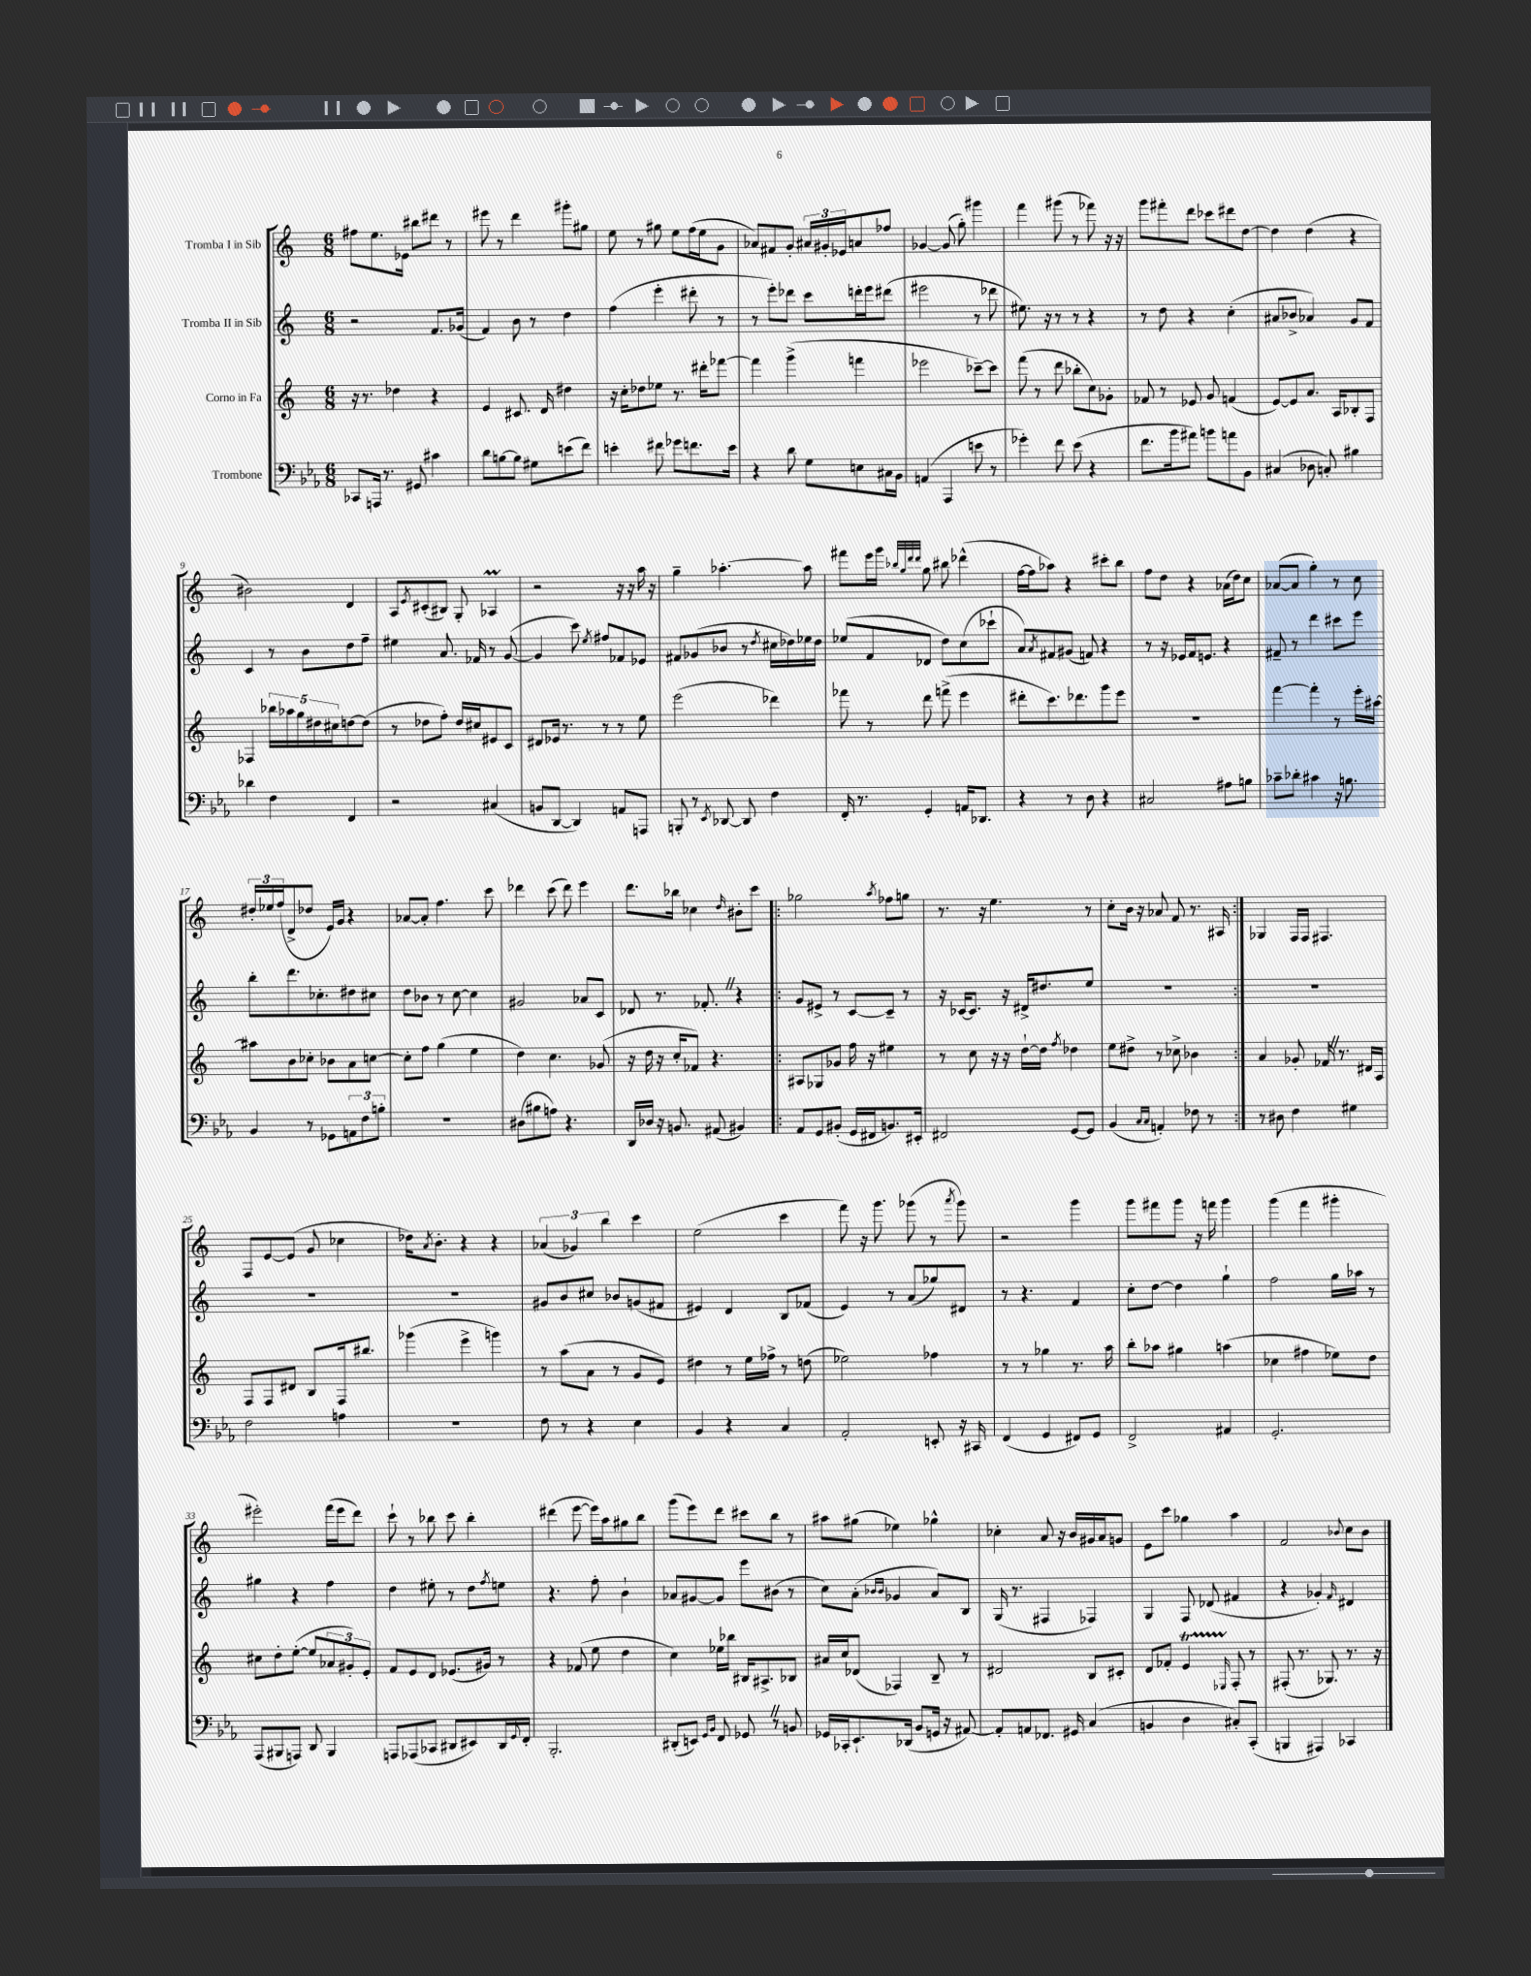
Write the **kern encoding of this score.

**kern	**kern	**kern	**kern
*part4	*part3	*part2	*part1
*staff4	*staff3	*staff2	*staff1
*I"Trombone	*I"Corno in Fa	*I"Tromba II in Sib	*I"Tromba I in Sib
*clefF4	*clefG2	*clefG2	*clefG2
*k[b-e-a-]	*k[]	*k[]	*k[]
*M6/8	*M6/8	*M6/8	*M6/8
=1	=1	=1	=1
8CC-X/L	16r	2r	8ff#X\L
.	8.r	.	.
16AAAn/Jk	.	.	8.ee\
8.r	.	.	.
.	4dd-X\	.	.
.	.	.	16e-X\Jk
8GG#X/	.	.	8bb#X\L
4c#X\	4r	8.f/L	8ddd#X\J
.	.	.	8r
.	.	(16g-X/Jk	.
=2	=2	=2	=2
8d\L	4e/	4f/)	8eee#X\
[8Bn\	.	.	8r
8B\J]	8.c#X/	8b\	4ddd\
8G#X\L	.	8r	.
.	16d/	.	.
(8en\	4dd#X\	4dd\	8ggg#X'\L
8f\J)	.	.	8gg#X\J
=3	=3	=3	=3
4en'\	16r	(4ff\	8ee\
.	16cc'\KL	.	.
.	8dd-X\	.	8r
8f#X\	8ee-X\J	4eee'\	8gg#X\
8g-X\L	8.r	.	8ee\L
8.fn\	.	8ddd#X'\	(16ff\L
.	16ddd#X'\KL	.	16ee\J
.	[8fff-X\J	8r	8g\J
16e\Jk	.	.	.
=4	=4	=4	=4
4r	4fff-\]	8r	8a-X/L)
.	.	8eee'\L)	8f#X/
8d\	(4ggg^\	8ddd-X\J	8g'/J
8G\L	.	8ccc\L	24a#X/LL
.	.	.	24g#X'/
.	.	.	24e-X/J
8En\	4fffn\	16dddn'\L	8an/
.	.	16eee\J	.
16C#X\L	.	(8ddd#X\J	8ff-X/J
16BB-\JJ	.	.	.
=5	=5	=5	=5
(4AAn/	2eee-X\	2eee#X\	[4g-X/
4AAA-/	.	.	(8g-/]
.	.	.	8gg'\)
8en\	[8ccc-X~\L)	8r	4ggg#X\
8r	8ccc-\J]	8ddd-X\	.
=6	=6	=6	=6
4g-X'\)	(8fff\	8.ee#X\)	4fff\
.	8r	.	.
.	.	16r	.
8f\	8ddd\	8r	(8ggg#X\
(8e-\	8bb-X'\L	8r	8r
4r	8cc\)	4r	8fff-X\)
.	8g-X'\J	.	16r
.	.	.	16r
=7	=7	=7	=7
8.f\L	8f-X/	8r	8ggg\L
.	8r	8dd\	8fff#X'\
16b-\k	.	.	.
8a#X\J)	8e-X/	4r	8ddd\J
8bn\L	8g/	.	8ccc-X\L
8an\	(4fn/	(4cc'\	8ddd#X\
8BB-\J	.	.	[8dd\J
=8	=8	=8	=8
(4C#X/	[8e/L)	8a#X/L	4dd\]
.	8e/]	8b-X^/J	.
8D-X\	8.a/J	4a-X/)	(4dd\
8Cn'/)	.	.	.
.	16A/KL	.	.
4B#X\	8B-X'/	8g/L	4r
.	8F/J	8f/J	.
!!LO:LB:g=z
=9	=9	=9	=9
4d-X\	4F-X/	4c/	2b#X\)
4F\	20bb-X\LL	8r	.
.	20aa-X\	.	.
.	20gg\	.	.
.	.	8b\L	.
.	20dd#X\	.	.
.	20cc#X\J	.	.
4FF/	[8ddn\	8dd\	4d/
.	(8dd\J]	8ff~\J	.
=10	=10	=10	=10
2r	8r	4ee#X\	8A/L
.	.	.	8qe/
.	8dd-X\L	.	(8c#X'/
.	8ff'\J)	8.a/	8B#X/J)
.	16dd-/LL	.	8G'/
.	16cc#X/J	16f-X/	.
(4C#X/	8e#X/	8r	4A-XM/
.	8c/J	([8g/	.
=11	=11	=11	=11
8BBn/L	8d#X/L	4g/]	2r
[8DD/J	16e-X/Jk	.	.
.	8.r	.	.
4DD/])	.	8ccc\)	.
.	.	8qee/	.
.	8r	8ff#X/L	.
8AAn/L	8r	8f-X/	16r
.	.	.	16r
8AAAn/J	8ee\	8e-X/J	16aa\
.	.	.	16r
=12	=12	=12	=12
8BBBn'/	(2eee\	8f#X/L	4gg~\
8r	.	(8g-X/	.
8qEE-/	.	.	.
[8DD-X/	.	8b-X/J	[4.aa-X'\
8DD-/]	.	8r	.
.	.	8qdd/	.
4F\	4ddd-X\)	16cc#X\LL	.
.	.	16dd-X\)	.
.	.	16ee-X\	8aa-\]
.	.	16dd-\JJ	.
=13	=13	=13	=13
16FF'/	8fff-X\	(8ee-X/L	8fff#X\L
8.r	.	.	.
.	8r	8f/	16eee\L
.	.	.	16ggg\JJ
.	.	.	32qqbb-X/LLL
.	.	.	32qqgg/
.	.	.	32qqddd/
.	.	.	32qqddd/JJJ
4GG'/	8ddd\	8d-X/J	8gg\
.	(8fffn^\	8dd\L)	8bb#X\
16AAn/KL	4eee\	(8cc\	(4ddd-X^^\
8.DD-X/J	.	.	.
.	.	8ccc-X`\J	.
=14	=14	=14	=14
4r	8ddd#X'\L	8a/L)	[16ff\LL
.	.	.	16ff\J]
.	.	8qa/	.
.	8.ccc\)	8f#X/	8aa-X\J)
8r	.	(8g#X/J	4r
.	8.ddd-X\	.	.
8D\	.	8fn/)	.
4r	8ggg\	4r	8ccc#X'\L
.	8eee\J	.	8bb\J
=15	=15	=15	=15
2C#X/	2.r	8r	8ff\L
.	.	16r	8dd\J
.	.	16e-X/LL	.
.	.	16f/J	4r
.	.	8.en/J	.
8A#X\L	.	4r	(16a-X\LL
.	.	.	16dd\J)
8Bn\J	.	.	8cc\J
=16	=16	=16	=16
8c-X~\L	[4fff\	8f#X~/	([8a-X/L
8d-X'\J	.	8r	8a-/J]
4c#X\	4fff'\]	4ddd\	4gg'\)
16r	8r	8ccc#X\L	8r
8.Bn\	.	.	.
.	16eee'\LL	8eee\J	8cc\
.	[16aa#X\JJ	.	.
!!LO:LB:g=z
=17	=17	=17	=17
4BB-/	8aa#X\L]	8bb'\L	24dd#X'/LL
.	.	.	24ee-X/
.	.	.	(24ff/J
.	8b\	8.ddd\	8d^/
8r	8cc-X'\J	.	8dd-X/J
.	.	8.cc-X'\	.
8GG-X\L	8b-X\L	.	16e/LL)
.	.	.	16g/JJ
12AAn\	8a\	8dd#X\	4r
12F\	.	.	.
.	[8ccn\J	8cc#X\J	.
12Bn'\J	.	.	.
=18	=18	=18	=18
2.r	8cc'\L]	8dd\L	[8a-X/L
.	8ff\J	8b-X\J	8a-'/J]
.	(4gg\	8r	4.ff\
.	.	[8cc\	.
.	4ee\	4cc\]	.
.	.	.	8ccc\
=19	=19	=19	=19
(8D#X\L	4dd\)	2g#X/	4ddd-X\
8B#X\	.	.	.
8An\J)	4.cc\	.	(8ccc\
4.r	.	.	8ddd-\)
.	.	8a-X/L	4eee\
.	(8g-X/	8c/J	.
=20	=20	=20	=20
16DD/LL	16r	8d-X/	8.ddd\L
16D-X/JJ	16dd\	.	.
16r	16r	8.r	.
8.BBn/	16cc'/KL	.	16bb-X\Jk
.	8f-X/J)	.	4cc-X\
.	.	8.f-X'Z/	.
(8AA#X/	4.r	.	.
.	.	.	16qqdd/
4BB#X/)	.	4r	8b#X'\L
.	.	.	8ccc\J
=21!|:	=21!|:	=21!|:	=21!|:
8AA-/L	8A#X/L	8g/L	2gg-X\
8GG/	8G-X/	8e#X^/J	.
(8BB#X'/J	8g-X/J	8r	.
16GG/LL	16ff\	[8c/L	.
16FF#X/J	16r	.	.
.	.	.	8qaa/
8.BBn/)	4ee#X\	8c~/J]	8ff-X\L
.	.	8r	8ggn\J
16EE#X'/Jk	.	.	.
=22	=22	=22	=22
2FF#X/	8r	16r	8.r
.	.	[16c-X/KL	.
.	8cc\	8.c-/J]	.
.	.	.	16r
.	16r	.	4.ee\
.	16r	16r	.
.	[16dd`\LL	16d#X^/KL	.
.	16dd\JJ]	8.dd#X/	.
.	8qff/	.	.
[8GG/L	4dd-X\	.	.
8GG/J]	.	8ee/J	8r
=23	=23	=23	=23
(4BB-/	8ee\L	2.r	8cc'\L
.	8dd#X^\J	.	16b\Jk
.	.	.	16r
16qqC/LL	.	.	.
16qqC/JJ	.	.	.
4AAn'/)	8r	.	8a-X/
.	8cc-X^\	.	8f/
8F-X\	4b-X\	.	8.r
8r	.	.	.
.	.	.	16A#X/
=24:|!	=24:|!	=24:|!	=24:|!
8r	4a/	2.r	4G-X/
8D#X\	.	.	.
4F\	8g-X'/	.	16F/LL
.	.	.	16F/JJ
.	16f-XZ/	.	4.F#X/
.	8.r	.	.
4G#X\	.	.	.
.	16d#X/LL	.	.
.	16A/JJ	.	.
!!LO:LB:g=z
=25	=25	=25	=25
2F\	8F/L	2.r	8F/L
.	8F/	.	[8e/
.	8d#X/J	.	(8e/J]
.	8B/L	.	8g/
4An\	16F/k	.	4cc-X\
.	8.bb#X/J	.	.
=26	=26	=26	=26
2.r	(4ggg-X\	2.r	16dd-X\KL)
.	.	.	8qa/
.	.	.	8.b'\J
.	4eee^\	.	4r
.	4gggn\)	.	4r
=27	=27	=27	=27
8F\	8r	8g#X/L	(6a-X/
8r	(8aa\L	8b/	.
.	.	.	6g-X/)
4r	8a\J	8cc#X/J	.
.	.	.	6bb\
.	8r	8b-X/L	.
4E-\	8g/L	(8gn/	4ccc\
.	8e/J)	8f#X/J	.
=28	=28	=28	=28
4BB-/	4dd#X\	4e#X/)	(2ee\
4r	8r	4d/	.
.	16ee\LL	.	.
.	16ff-X^\JJ	.	.
4C/	8r	8B/L	4ccc\
.	(8ddn\	(8f-X/J	.
=29	=29	=29	=29
2AA-'/	2ee-X\)	4e/)	8fff\)
.	.	.	16r
.	.	.	8.ggg\
.	.	8r	.
.	.	(8a/L	(8ggg-X\
8EEn'/	4ff-X\	8gg-X/)	8r
.	.	.	8qaaa/
16r	.	8d#X/J	8ggg-\)
16CC#X/	.	.	.
=30	=30	=30	=30
(4FF/	8r	8r	2r
.	8r	4.r	.
4GG/	4gg-X\	.	.
8FF#X/L)	8.r	4f/	4ggg\
8GG/J	.	.	.
.	16aa\	.	.
=31	=31	=31	=31
2FF^/	8bb'\L	8cc'\L	8ggg\L
.	8aa-X\J	[8dd\J	8fff#X\
.	4gg#X\	4dd\]	8ggg\J
.	.	.	16r
.	.	.	16fffn\
4AA#X/	(4aan\	4gg`\	4ggg\
=32	=32	=32	=32
2.GG'/	4cc-X\	2ff\	(4ggg\
.	4ff#X\	.	4fff\
.	8ee-X\L)	16gg\LL	4ggg#X'\
.	.	16aa-X\JJ	.
.	8dd\J	8r	.
!!LO:LB:g=z
=33	=33	=33	=33
(8AAA-/L	8cc#X\L	4gg#X\	2eee#X'\)
8BBB#X/	8dd'\	.	.
8AAAn/J)	([8ee'\J	4r	.
8DD/	8ee/L]	.	.
4BBB#/	12a-X/	4ff\	(16fff\LL
.	.	.	16eee#\J
.	12g#X'/)	.	.
.	.	.	8ddd\J)
.	12e'/J	.	.
=34	=34	=34	=34
8AAAn/L	8f/L	4dd\	8ccc`\
(8AAA-X/	8e/	.	8r
8CC-X/J	8d/J	8ee#X'\	8bb-X\
8DD#X/L	(8.e-X/L	8r	8ccc\
8EE#X/)	.	8dd\L	4bb-'\
.	16g#X/Jk)	.	.
.	.	8qff/	.
16DD#/L	8r	8een\J	.
8qqGG/	.	.	.
16FF'/JJ	.	.	.
=35	=35	=35	=35
2.BBB-'/	4r	4.r	(4ddd#X\
.	(8f-X/	.	[8eee\
.	8ee\	8ff'\	16eee\LL])
.	.	.	16aa\J
.	4dd\	4b`\	8gg#X\
.	.	.	8bb\J
=36	=36	=36	=36
(8DD#X'/L	4cc\)	8a-X/L	(8ggg\L
8EEn/J)	.	[8g#X/	8eee\)
16qqGG/LL	.	.	.
16qqBB-/JJ	.	.	.
8FF/	16ee-X\LL	8g#/J]	8ddd\J
.	16bb-X\JJ	.	.
8GG-XZ/	16B#X/KL	8eee\L	8ccc#X\L
.	8.A#X^/	.	.
8r	.	(8b#X\J	8bb\J
8BBn/	8B-X/J	8r	8r
=37	=37	=37	=37
16GG-X/LL	16a#X/LL	8cc\L)	8aa#X\L
16CC-X'/J	16cc/J	.	.
8.EE-`/	(8d-X/J	(8a'\J	(8gg#X\J
.	.	16qqb-X/LL	.
.	.	16qqb-/JJ	.
.	4F-X/)	4g-X/	4ee-X\)
(16DD-X/Jk	.	.	.
8BB-/L	.	.	.
16GGn/Jk	8B~/	8a/L)	4gg-X^^\
16r	.	.	.
[8AA#X/)	8r	8B/J	.
=38	=38	=38	=38
8AA#'/L]	2d#X/	(16G/	4cc-X'\
.	.	8.r	.
8AAn/	.	.	.
8.FF-X/J	.	4F#X/	8a/
.	.	.	16r
16GG#X/	.	.	16b/LL
(4C/	8B/L	4F-X/)	16g#X/
.	.	.	16a/J
.	8c#X'/J	.	8gn/J
=39	=39	=39	=39
4BBn/	8d/L	4G/	8e\L
.	8f-X'/J	.	8ccc\J
4D\	4et/	8F/	4gg-X\
.	.	(8d-X/	.
.	16qqE-X/	.	.
8C#X'/L)	8F'/	4f#X/	4aa\
(8CC'/J	8r	.	.
=40	=40	=40	=40
4BBBn/	(8F#X'/	4r	2f/
.	8.r	.	.
4AAA#X/)	.	4g-X'/)	.
.	8.G-X/)	.	.
.	.	16qqf/	8qqb-X/
4CC-X/	8.r	4d#X/	8cc\L
.	.	.	8b-\J
.	16r	.	.
==	==	==	==
*-	*-	*-	*-
